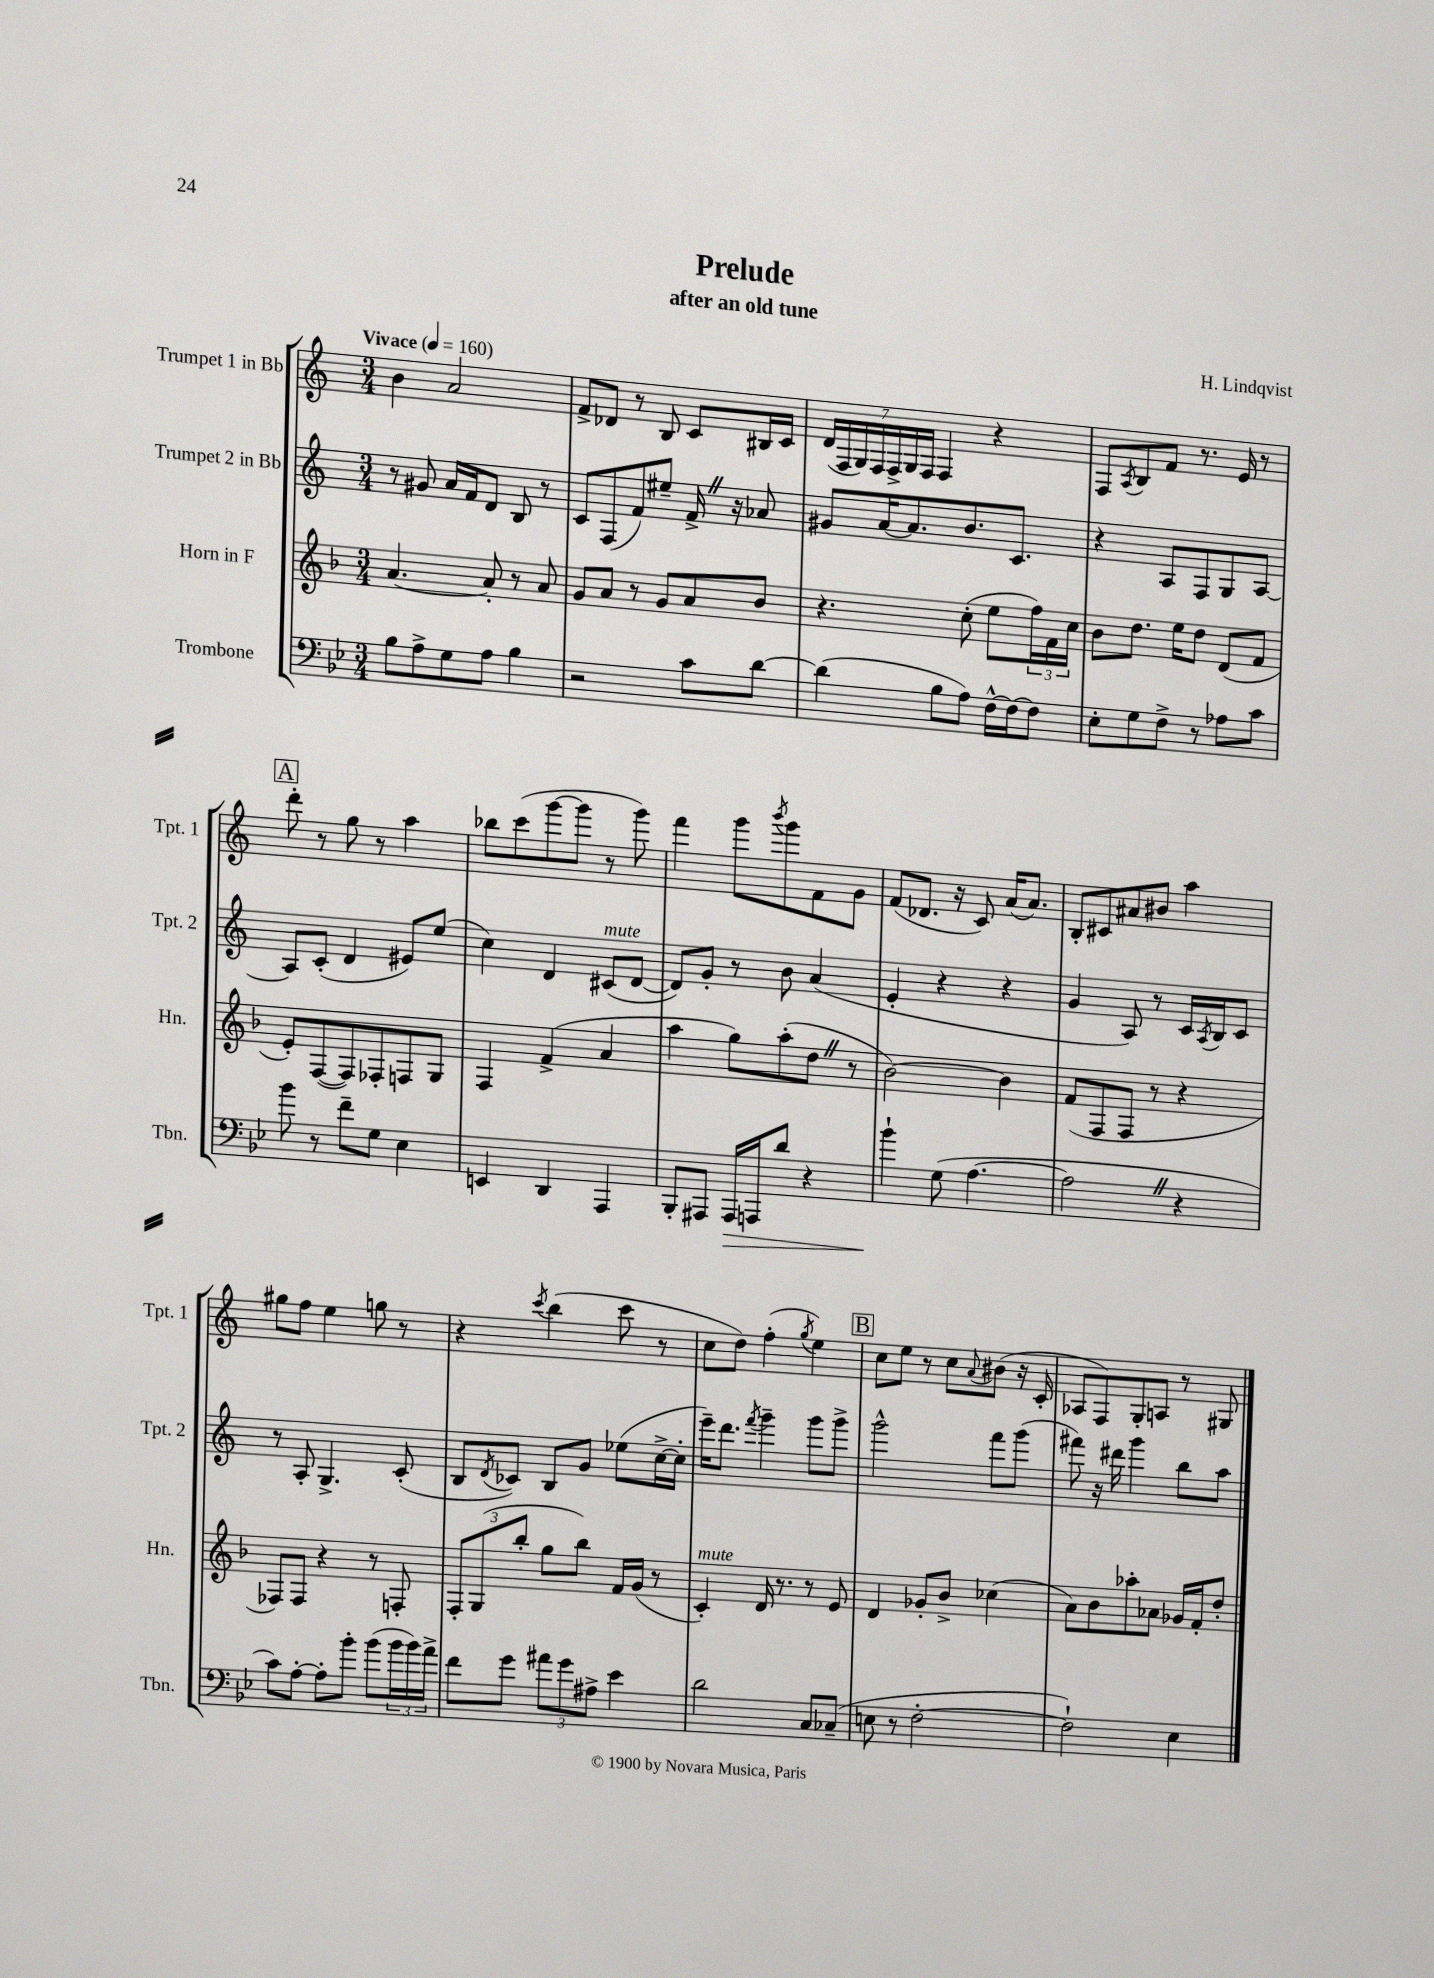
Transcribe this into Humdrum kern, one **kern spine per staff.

**kern	**dynam	**kern	**kern	**kern
*part4	*part4	*part3	*part2	*part1
*staff4	*staff4	*staff3	*staff2	*staff1
*I"Trombone	*	*I"Horn in F	*I"Trumpet 2 in Bb	*I"Trumpet 1 in Bb
*I'Tbn.	*	*I'Hn.	*I'Tpt. 2	*I'Tpt. 1
*clefF4	*	*clefG2	*clefG2	*clefG2
*k[b-e-]	*	*k[b-]	*k[]	*k[]
*M3/4	*	*M3/4	*M3/4	*M3/4
*MM160	*	*MM160	*MM160	*MM160
=1	=1	=1	=1	=1
!	!	!	!	!LO:TX:a:B:t=Vivace
8B-\L	.	[4.a/	8r	4b\
8A^\	.	.	8g#X/	.
8G\	.	.	16a/LL	2a/
.	.	.	16f/J	.
8A\J	.	8a'/]	8d/J	.
4B-\	.	8r	8B/	.
.	.	8a/	8r	.
=2	=2	=2	=2	=2
2r	.	8g/L	8c/L	8f^/L
.	.	8a/J	(8F/	8d-X/J
.	.	8r	8f/)	8r
.	.	8g/L	8ee#X~/J	8B/
8c\L	.	8a/	16f^Z/	8c/L
.	.	.	16r	.
[8d\J	.	8b-/J	8a-X/	16B#X/L
.	.	.	.	16c/JJ
=3	=3	=3	=3	=3
(4d\]	.	4.r	8g#X/L	(28d/LL
.	.	.	.	28F/
.	.	.	.	28G/)
.	.	.	.	28F/
.	.	.	[16a/K	.
.	.	.	.	28F^/
.	.	.	.	28G/
.	.	.	8.a/]	.
.	.	.	.	28F/JJ
8B-\L	.	.	.	4F/
8A\J)	.	(8cc'\	8.b/	.
[16F^^\LL	.	8ee\L	.	4r
16F\J_	.	.	8.c/J	.
8F\J]	.	24ff\L)	.	.
.	.	24f\	.	.
.	.	24cc\JJ	.	.
=4	=4	=4	=4	=4
8E-'\L	.	8b-\L	4r	8F/L
.	.	.	.	8qA/
8G\	.	8.dd\J	.	8B/
8F^\J	.	.	8A/L	8f/J
.	.	16ee\KL	.	.
8r	.	8dd\J	8F/	8.r
8A-X\L	.	(8d/L	8G/	.
.	.	.	.	16e/
8c\J	.	8f/J	[8A/J	8r
!!LO:LB:g=z
!!LO:REH:place=s1:t=A
=5	=5	=5	=5	=5
8b-\	.	8e'/L)	8A/L]	8ddd'\
8r	.	([8F/	(8c'/J	8r
8f~\L	.	8F/])	4d/	8gg\
8G\J	.	8F-X'/	.	8r
4E-\	.	8Fn/	8e#X/L)	4aa\
.	.	8G/J	(8ee/J	.
=6	=6	=6	=6	=6
4EEn/	.	4F/	4cc\)	8bb-X\L
.	.	.	.	(8ccc\
4DD/	.	(4f^/	4d/	[8ggg\
.	.	.	.	8ggg\J]
!	!	!	!LO:TX:a:i:t=mute	!
4AAA/	.	4a/	(8c#X/L	8r
.	.	.	[8d/J	8ggg\)
=7	=7	=7	=7	=7
8BBB-'/L	.	4aa\	8d/L])	4fff\
8AAA#X/J	.	.	8g'/J	.
!	!LO:HP:b	!	!	!
16AAA#/LL	>	8gg\L)	8r	8ggg\L
16AAAn/J	.	.	.	.
.	.	.	.	8qbbb/
8d/J	.	(8aa'\	8b\	8ggg\
4r	.	8ddZ\J	(4a/	8f\
.	.	8r	.	8g\J
=8	=8	=8	=8	=8
4b-`\	.	[2b-\)	4e'/	(8f/L
.	.	.	.	8.d-X/J
(8G\	]	.	4r	.
.	.	.	.	16r
[4.A\	.	.	.	8c/)
.	.	4b-\]	4r	(16a/KL
.	.	.	.	8.a/J)
=9	=9	=9	=9	=9
2AZ\]	.	(8f/L	4g/	8B'/L
.	.	8F/	.	8c#X/
.	.	8F/J	8A/)	8a#X/
.	.	8r	8r	8b#X/J
4r	.	4r	16c/LL	4aa\
.	.	.	8qA/	.
.	.	.	16B/J	.
.	.	.	8c/J	.
!!LO:LB:g=z
=10	=10	=10	=10	=10
8c\L)	.	8F-X/L)	8r	8gg#X\L
[8A'\J	.	8F-/J	8A'/	8ff\J
8A'\L]	.	4r	4.G^/	4ee\
8b-'\J	.	.	.	.
(8b-\L	.	8r	.	8ggn\
24b-\L	.	8Fn'/	(8c'/	8r
24b-\)	.	.	.	.
24a^\JJ	.	.	.	.
=11	=11	=11	=11	=11
8f\L	.	12F'/L	8B/L	4r
.	.	(12G/	.	.
.	.	.	8qd/	.
8g\J	.	.	8c-X/J)	.
.	.	12bb-'/J	.	.
.	.	.	.	8qccc/
12a#X\L	.	8gg\L	8B/L	(4bb\
12g\	.	.	.	.
.	.	8bb-\J)	8g/J	.
12A#X^\J	.	.	.	.
4e-\	.	16f/LL	(8ee-X\L	8ccc\
.	.	(16g/JJ	.	.
.	.	8r	[16cc^\L	8r
.	.	.	16cc'\JJ]	.
=12	=12	=12	=12	=12
!	!	!LO:TX:a:i:t=mute	!	!
2d\	.	4c'/)	16eee~\KL)	8cc\L
.	.	.	8.ddd\J	.
.	.	.	.	8dd\J)
.	.	.	8qfff/	.
.	.	16d/	4ggg~\	(4ff'\
.	.	8.r	.	.
.	.	.	.	8qgg/
8C/L	.	8r	8ggg\L	4ee\)
(8C-X~/J	.	8e/	8ggg^\J	.
!!LO:REH:place=s1:t=B
=13	=13	=13	=13	=13
8En\	.	4d/	2ggg^^\	8cc\L
8r	.	.	.	8ee\J
[2F'\	.	8g-X'/L	.	8r
.	.	8b-^/J	.	8cc\L
.	.	.	.	8qqa/
.	.	(4cc-X\	8fff\L	(8b#X\J
.	.	.	(8ggg\J	16r
.	.	.	.	16c'/
=14	=14	=14	=14	=14
2F`\])	.	8a\L)	8fff#X\)	8A-X/L
.	.	8b-\	16r	8F/)
.	.	.	16ddd#X\	.
.	.	8aa-X'\	4ggg\	8G'/
.	.	8a-X\J	.	8An/J
4E-\	.	16g-X/LL	8bb\L	8r
.	.	16f'/J	.	.
.	.	8dd'/J	8aa\J	8G#X/
==	==	==	==	==
*-	*-	*-	*-	*-
